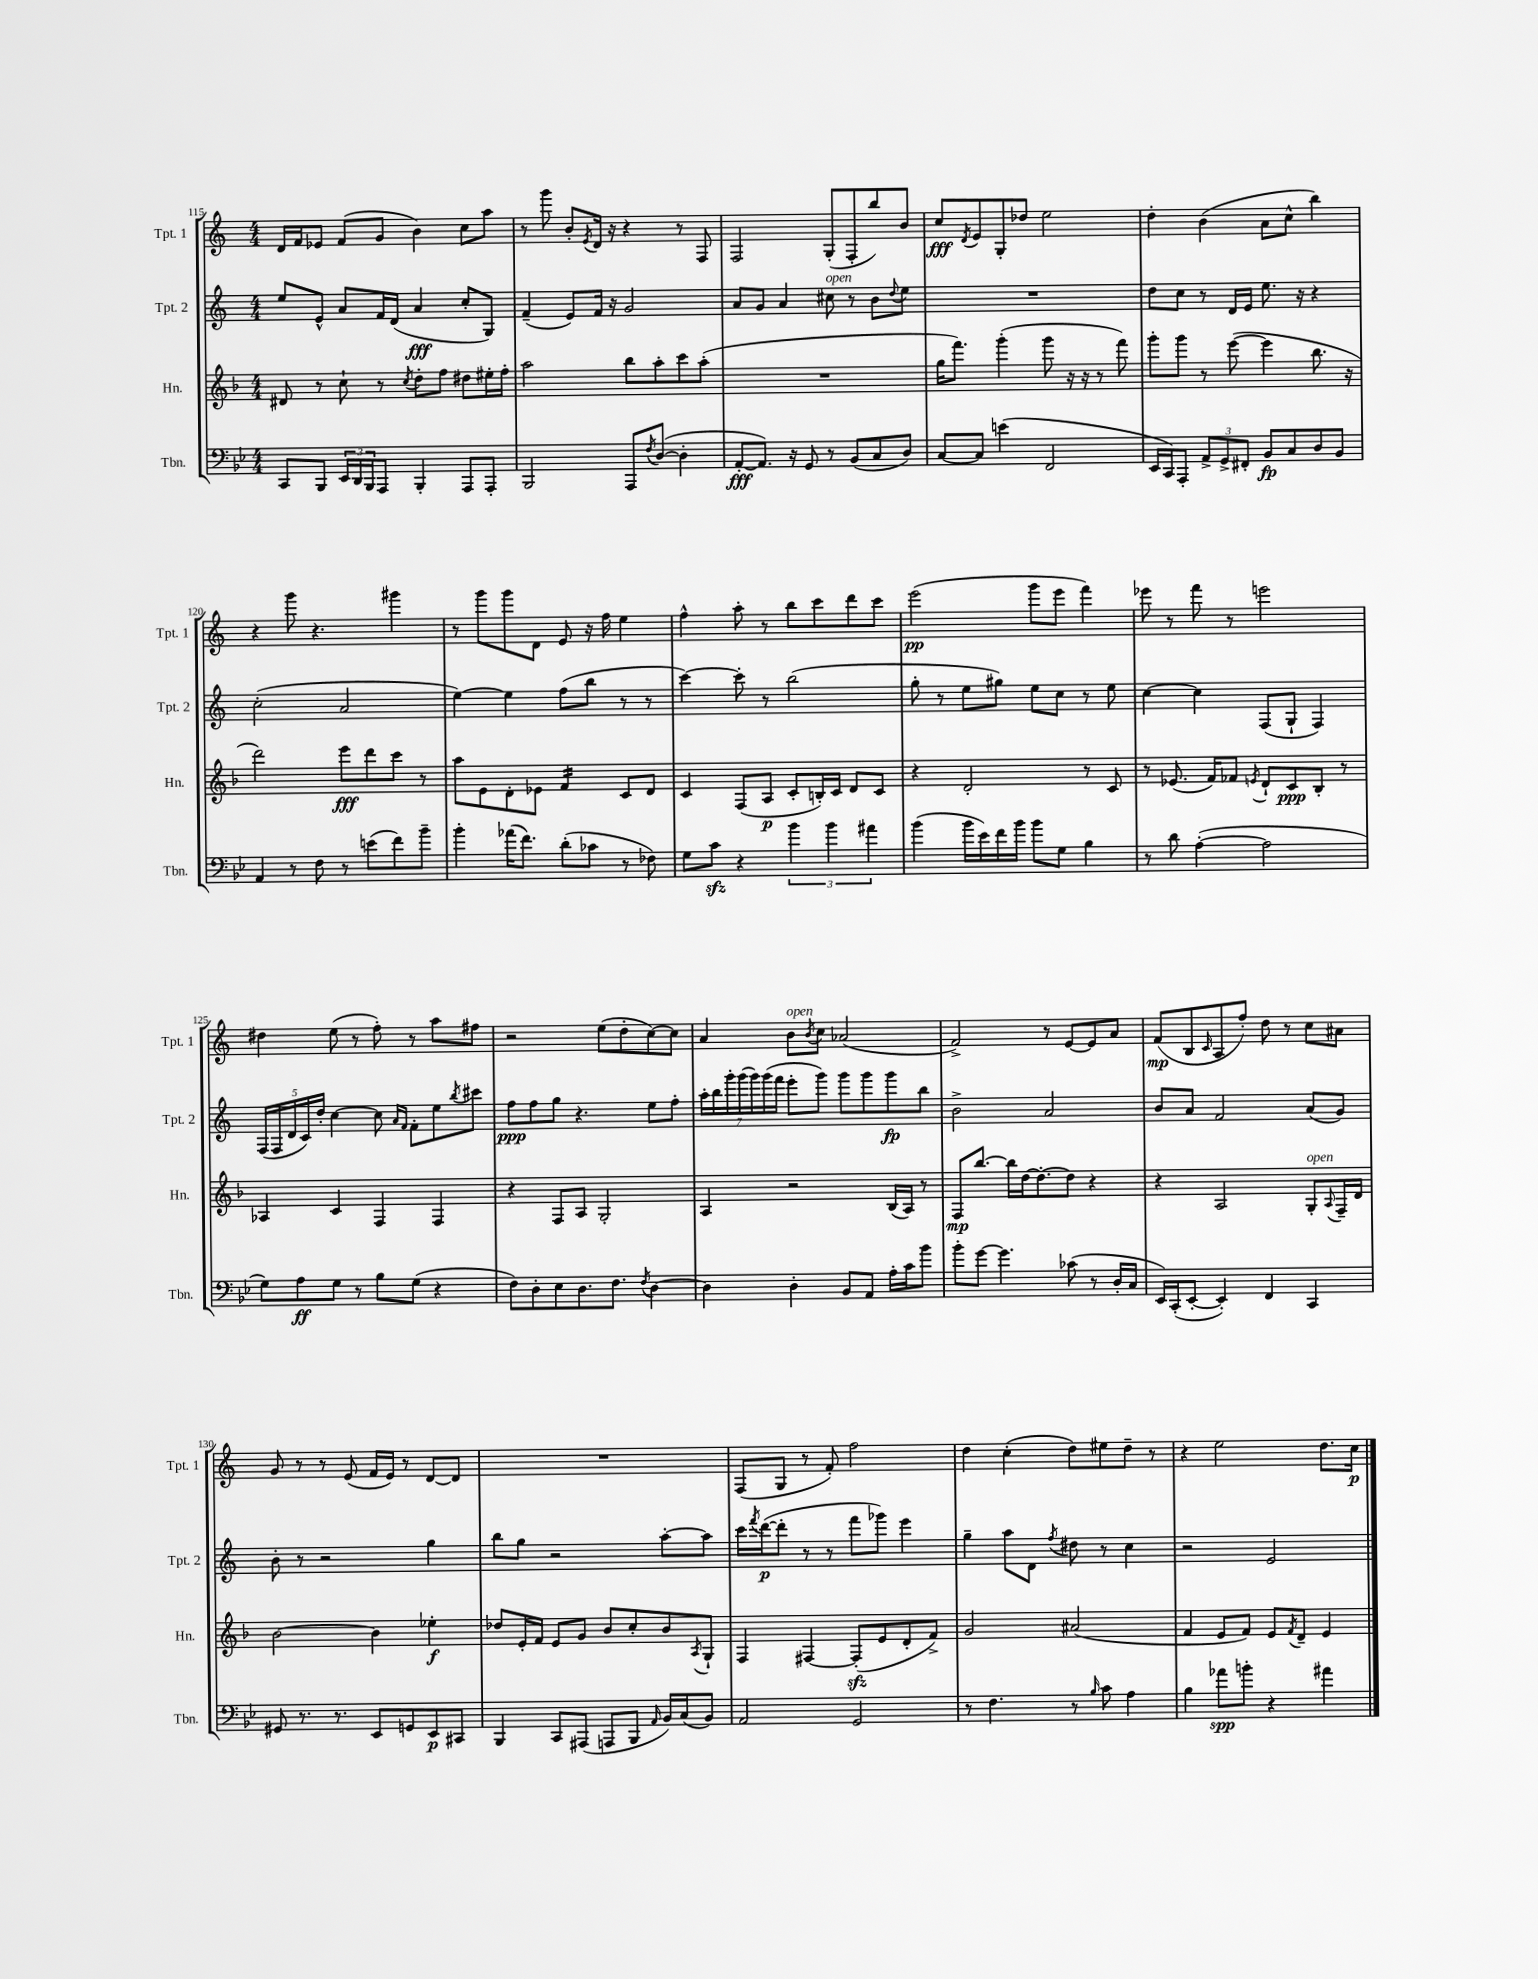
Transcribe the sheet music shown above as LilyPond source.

<<
\new StaffGroup <<
\new Staff = "s0" \with { instrumentName = "Tpt. 1" shortInstrumentName = "Tpt. 1" } {
    \clef treble \key c \major \numericTimeSignature \time 4/4
    d'16 f'16 ees'8 f'8( g'8 b'4) c''8 a''8 |
    r8 g'''8 b'8-. \acciaccatura { e'8 } d'16 r16 r4 r8 f8 |
    f2 g8-.( f8-. b''8) b'8 |
    c''8\fff \acciaccatura { d'8 } e'8 g8-. des''8 e''2 |
    d''4-. b'4( a'8 c''8-^ b''4) |
    r4 g'''8 r4. gis'''4 |
    r8 g'''8 g'''8 d'8 e'8 r16 f''16 e''4 |
    f''4-^ a''8-. r8 b''8 c'''8 d'''8 c'''8 |
    e'''2\pp( g'''8 e'''8 f'''4) |
    ees'''8 r8 f'''8 r8 e'''2 |
    dis''4 e''8( r8 f''8-.) r8 a''8 fis''8 |
    r2 e''8( d''8-. c''8~) c''8 |
    a'4 b'8^\markup { \italic "open" } \acciaccatura { b'8 } c''8 aes'2( |
    f'2->) r8 e'8~ e'8 a'8 |
    f'8\mp( b8 \grace { c'16 } a8 f''8-.) d''8 r8 c''8 ais'8 |
    g'8 r8 r8 e'8( f'16 e'16) r8 d'8~ d'8 |
    R1 |
    f8( g8 r8 f'8-.) f''2 |
    d''4 c''4-.( d''8) eis''8 d''8-- r8 |
    r4 e''2 d''8. c''16\p \bar "|." |
}
\new Staff = "s1" \with { instrumentName = "Tpt. 2" shortInstrumentName = "Tpt. 2" } {
    \clef treble \key c \major \numericTimeSignature \time 4/4
    e''8 e'8-^ a'8 f'16 d'16( a'4\fff c''8-. g8) |
    f'4--( e'8) f'16 r16 g'2 |
    a'8 g'8 a'4 cis''8^\markup { \italic "open" } r8 b'8 \appoggiatura { d''8 } e''8 |
    R1 |
    d''8 c''8 r8 d'16 e'16 e''8. r16 r4 |
    c''2-.( a'2 |
    e''4~) e''4 f''8( b''8 r8 r8 |
    c'''4~) c'''8-. r8 b''2( |
    g''8-. r8 e''8 gis''8) e''8 c''8 r8 e''8 |
    c''4~ c''4 f8( g8-! f4) |
    \tuplet 5/4 { f16( f16 d'16 c'16) d''16-. } c''4~ c''8 \grace { a'16 f'16 } f'8-. e''8 \acciaccatura { b''8 } cis'''8 |
    f''8\ppp f''8 g''8 r4. e''8 f''8-. |
    \tuplet 7/4 { a''16-. b''16 g'''16-. g'''16( g'''16) g'''16( f'''16 } e'''8-. g'''8) g'''8 g'''8 g'''8\fp b''8 |
    b'2-> a'2 |
    b'8 a'8 f'2 a'8( g'8) |
    b'8-. r8 r2 g''4 |
    b''8 g''8 r2 a''8~-. a''8 |
    c'''16 \acciaccatura { f'''8 } d'''16~\p( d'''8-. r8 r8 f'''8 ges'''8) e'''4 |
    g''4-- a''8 d'8 \acciaccatura { f''8 } dis''8 r8 c''4 |
    r2 e'2 \bar "|." |
}
\new Staff = "s2" \with { instrumentName = "Hn." shortInstrumentName = "Hn." } {
    \clef treble \key f \major \numericTimeSignature \time 4/4
    dis'8 r8 c''8-! r8 \acciaccatura { c''8 } d''8-. f''8 dis''8 eis''16-. f''16-. |
    a''2 bes''8 a''8-. c'''8 a''8-.( |
    R1 |
    g''16 f'''8.) g'''4-.( g'''8 r16 r16 r8 f'''8) |
    g'''8-. g'''8 r8 e'''8~( e'''4 bes''8. r16 |
    d'''2) e'''8\fff d'''8 c'''8 r8 |
    a''8 e'8 d'8-. ees'8 f'4:16 c'8 d'8 |
    c'4 f8( a8\p c'8-. b16-.) c'16 d'8 c'8 |
    r4 d'2-. r8 c'8 |
    r8 ees'8.( f'16) fes'8 \acciaccatura { e'8 } d'8-! c'8\ppp bes8-. r8 |
    aes4 c'4 f4 f4 |
    r4 f8 a8 g2-. |
    a4 r2 bes16( a16) r8 |
    f8\mp bes''8.~ bes''16 d''16~ d''8.~-. d''8 r4 |
    r4 a2 g8-.^\markup { \italic "open" } \appoggiatura { a8 } f16-- d'16 |
    bes'2~ bes'4 ees''4-.\f |
    des''8 e'16-. f'16 e'8 g'8 bes'8 c''8-. bes'8 \acciaccatura { a8 } g8-! |
    f4 fis4~ fis8-.\sfz( e'8 d'8-. f'8->) |
    g'2 ais'2( |
    f'4 e'8 f'8) e'8 \acciaccatura { f'8 } d'8-- e'4 \bar "|." |
}
\new Staff = "s3" \with { instrumentName = "Tbn." shortInstrumentName = "Tbn." } {
    \clef bass \key bes \major \numericTimeSignature \time 4/4
    c,8 bes,,8 \tuplet 3/2 { ees,16 d,16 bes,,16 } a,,8 bes,,4-. a,,8 a,,8-. |
    bes,,2 a,,8 \acciaccatura { f8 } d8~( d4-. |
    a,8~-.\fff a,8.) r16 g,8 r8 bes,8( c8 d8) |
    c8~ c8 e'4( f,2 |
    ees,16 c,16) a,,8-. \tuplet 3/2 { a,8-> g,8-> fis,8-. } bes,8\fp c8 d8 bes,8 |
    a,4 r8 f8 r8 e'8( f'8) bes'8-- |
    bes'4-. aes'16( f'8.) d'8-.( ces'8 r8 fes8) |
    g8 c'8\sfz r4 \tuplet 3/2 { bes'4 bes'4 ais'4 } |
    bes'4( bes'16 ees'16) f'16 bes'16 bes'8 g8 bes4 |
    r8 d'8 a4~-.( a2 |
    g8) a8\ff g8 r8 bes8 g8( r4 |
    f8) d8-. ees8 d8. f8. \acciaccatura { f8 } d4~ |
    d4 d4-. bes,8 a,8 a16-. c'16 bes'8 |
    bes'8-. g'8~ g'4. ces'8( r8 d16-. c16 |
    ees,16) c,16-.( ees,8~-. ees,4-.) f,4 c,4 |
    gis,8 r8. r8. ees,8 g,8 ees,8\p cis,8 |
    bes,,4 c,8 ais,,8( a,,8 bes,,8 \grace { a,16 } bes,16) c16( bes,8) |
    a,2 g,2 |
    r8 f4. r8 \grace { bes16 } c'8 a4 |
    bes4 aes'8\spp b'8-. r4 ais'4 \bar "|." |
}
>>
>>
\layout { \context { \Score currentBarNumber = #115 } }
